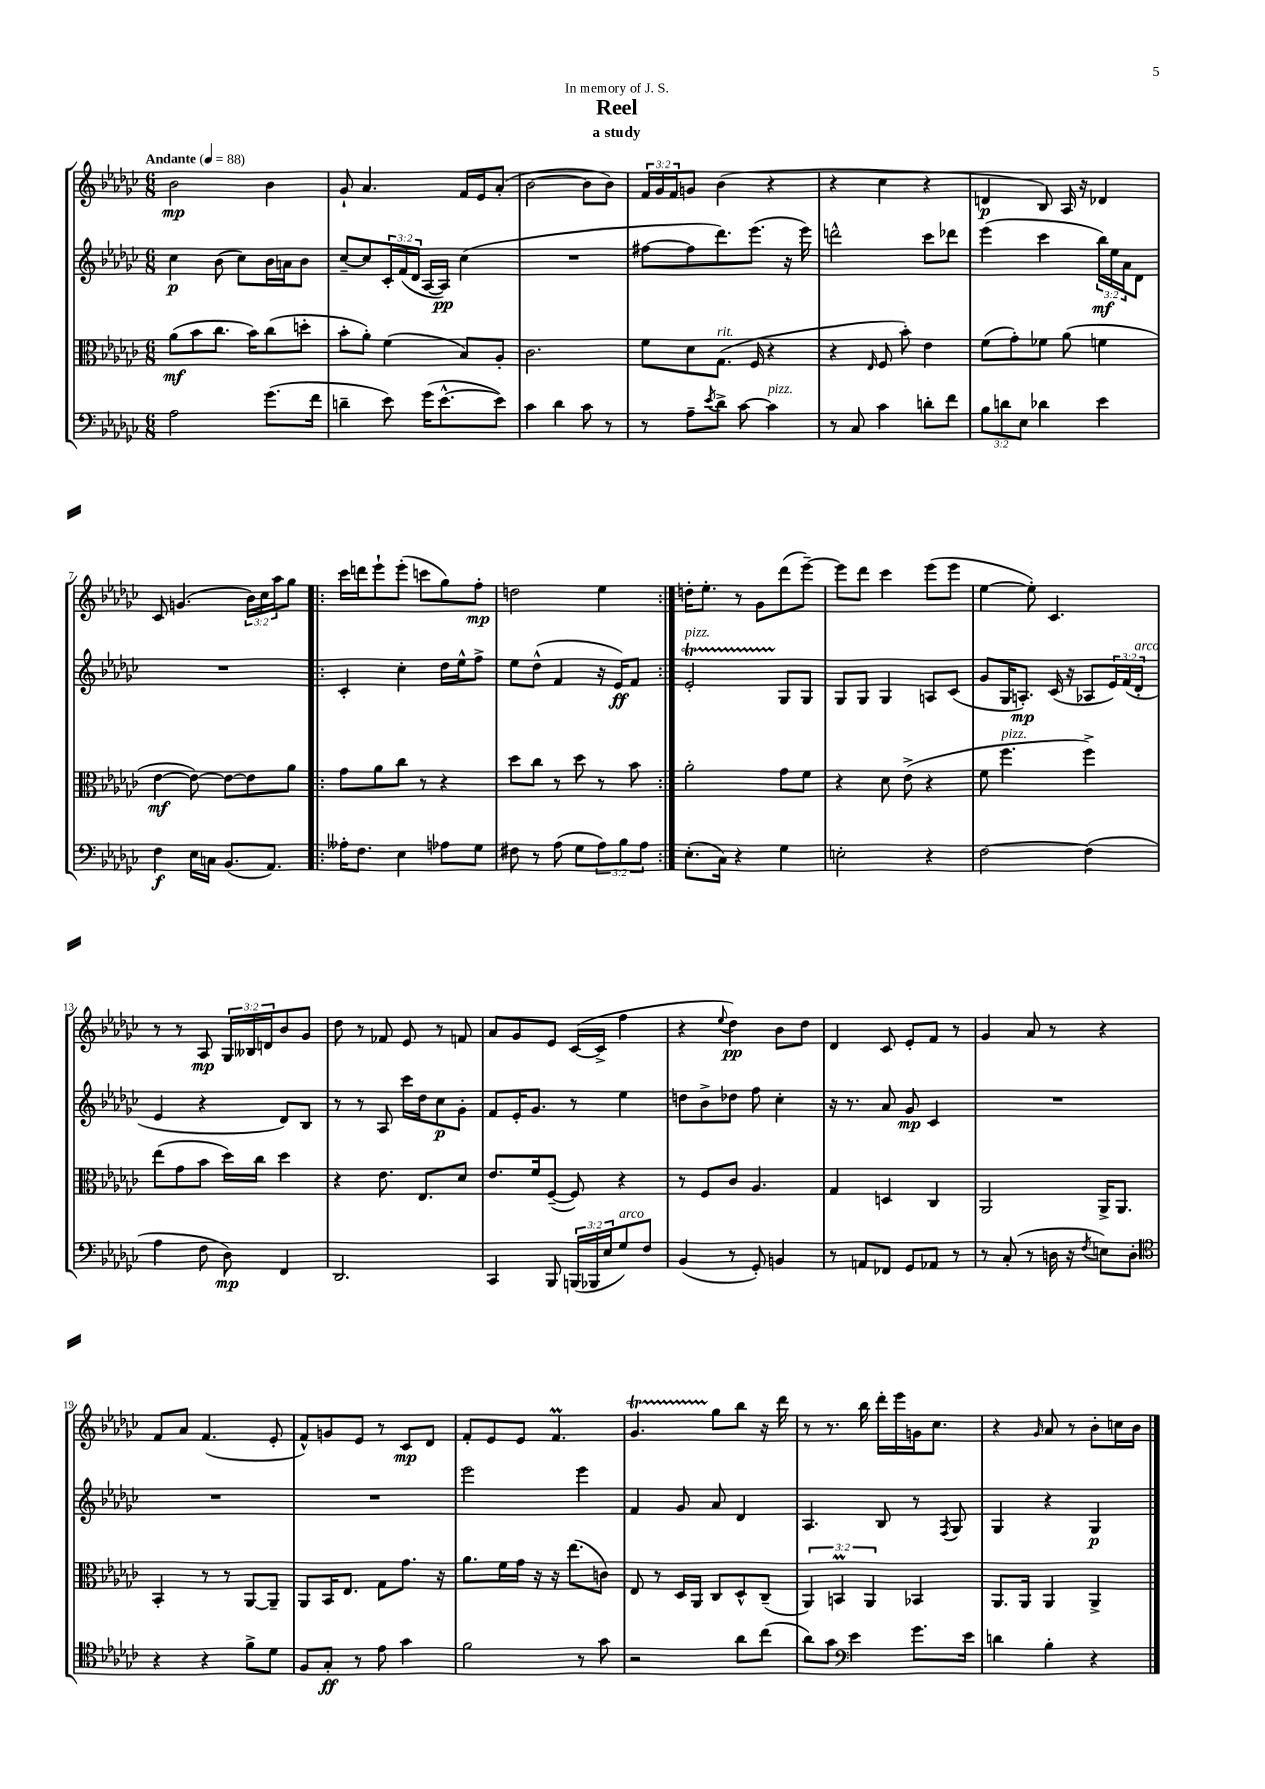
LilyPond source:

\header { title = "Reel" subtitle = "a study" dedication = "In memory of J. S." }
<<
\new StaffGroup <<
\new Staff = "s0" {
    \clef treble \key ges \major \numericTimeSignature \time 6/8 \override Staff.TupletNumber.text = #tuplet-number::calc-fraction-text \tempo "Andante" 4 = 88
    bes'2\mp bes'4 |
    ges'8-! aes'4. f'16 ees'16 aes'8-.( |
    bes'2~ bes'8 bes'8) |
    \tuplet 3/2 { f'16 ges'16 f'16 } g'8 bes'4( r4 |
    r4 ces''4 r4 |
    d'4\p bes8) aes16 r16 des'4 |
    ces'8 g'4.( \tuplet 3/2 { bes'16) ces''16 aes''16 } ges''8 |
    \repeat volta 2 { ces'''16 d'''16 ees'''8-! ees'''8-.( c'''8 ges''8) f''8-.\mp |
    d''2 ees''4 | }
    d''16-. ees''8.-. r8 ges'8 des'''8( ees'''8~--) |
    ees'''8 des'''8 ces'''4 ees'''8( ees'''8 |
    ees''4~ ees''8-.) ces'4. |
    r8 r8 aes8\mp \tuplet 3/2 { ges16 beses16 d'16 } bes'8 ges'8 |
    des''8 r8 fes'8 ees'8 r8 f'8 |
    aes'8 ges'8 ees'8 ces'16~( ces'16-> f''4 |
    r4 \appoggiatura { ees''8 } des''4\pp) bes'8 des''8 |
    des'4 ces'8 ees'8-. f'8 r8 |
    ges'4 aes'8 r8 r4 |
    f'8 aes'8 f'4.( ees'8-. |
    f'8-^) g'8 ees'8 r8 ces'8\mp des'8 |
    f'8-. ees'8 ees'8 f'4.\prall |
    ges'4.\startTrillSpan ges''8\stopTrillSpan bes''8 r16 des'''16 |
    r8 r8. bes''16 des'''16-. ees'''16 g'16 ces''8. |
    r4 \grace { ges'16 } aes'8 r8 bes'8-. c''16 bes'16 \bar "|." |
}
\new Staff = "s1" {
    \clef treble \key ges \major \numericTimeSignature \time 6/8 \override Staff.TupletNumber.text = #tuplet-number::calc-fraction-text
    ces''4\p bes'8( ces''8) bes'16 a'16 bes'8 |
    ces''8~-- ces''8 \tuplet 3/2 { ces'16-. f'16( des'16 } aes16~ aes16\pp) ces''4( |
    R2. |
    fis''8~ fis''8 des'''8.) ees'''8.( r16 ees'''16) |
    d'''2-^ ces'''8 des'''8 |
    ees'''4( ces'''4 \tuplet 3/2 { bes''16\mf) ees''16 aes'16 } des'8 |
    R2. |
    \repeat volta 2 { ces'4-. ces''4-. des''16 ees''16-^ f''8-> |
    ees''8 des''8-^( f'4 r16 ees'16\ff) f'8 | }
    ees'2-.\startTrillSpan^\markup { \italic "pizz." } ges8\stopTrillSpan ges8 |
    ges8 ges8 ges4 a8 ces'8( |
    ges'8 ges16 a8.-.\mp) ces'16( r16 aes8 \tuplet 3/2 { ees'16) f'16( des'16-.^\markup { \italic "arco" } } |
    ees'4 r4 des'8) bes8 |
    r8 r8 aes8 ces'''16 des''16 ces''8\p ges'8-. |
    f'8 ees'16-. ges'8. r8 ees''4 |
    d''8 bes'8-> des''8 f''8 ces''4-. |
    r16 r8. aes'8 ges'8\mp ces'4 |
    R2. |
    R2. |
    R2. |
    ees'''2 ees'''4 |
    f'4 ges'8 aes'8 des'4 |
    aes4. bes8 r8 \acciaccatura { f8 } ges8 |
    ges4 r4 ges4\p \bar "|." |
}
\new Staff = "s2" {
    \clef alto \key ges \major \numericTimeSignature \time 6/8 \override Staff.TupletNumber.text = #tuplet-number::calc-fraction-text
    aes'8\mf( bes'8 ces''8. bes'16) ces''8( d''8-. |
    bes'8-. aes'8-.) f'4( bes8) aes8-. |
    ces'2. |
    f'8 des'8 ges8.^\markup { \italic "rit." }( f16 r4 |
    r4 \grace { ees16 } f8 bes'8-.) ees'4 |
    f'8( ges'8-.) fes'8 aes'8( f'4 |
    ees'4~\mf ees'8~) ees'8~ ees'8 aes'8 |
    \repeat volta 2 { ges'8 aes'8 ces''8 r8 r4 |
    des''8 ces''8 r8 des''8 r8 bes'8 | }
    aes'2-. ges'8 f'8 |
    r4 des'8 ees'8->( r4 |
    f'8 f''4.^\markup { \italic "pizz." } f''4->) |
    ees''8( ges'8 bes'8 des''16) ces''16 des''4 |
    r4 ees'8. ees8. des'8 |
    ees'8. f'16 f8~--( f8) r4 |
    r8 f8 ces'8 aes4. |
    ges4 d4 ces4 |
    aes,2 aes,16-> aes,8. |
    bes,4-. r8 r8 aes,8~ aes,8-- |
    aes,8 bes,16 ees8. ges8 ges'8. r16 |
    aes'8. f'16 ges'16 r16 r16 ees''8.( c'8) |
    ees8 r8 des16 aes,16 ces8 des8-^ ces8--( |
    \tuplet 3/2 { aes,4) b,4\prall aes,4 } bes,4 |
    aes,8. aes,16 aes,4 aes,4-> \bar "|." |
}
\new Staff = "s3" {
    \clef bass \key ges \major \numericTimeSignature \time 6/8 \override Staff.TupletNumber.text = #tuplet-number::calc-fraction-text
    aes2 ges'8.( f'16 |
    d'4-- ees'8) ges'16( ees'8.~-^ ees'8) |
    ces'4 des'4 ces'8 r8 |
    r8 aes8-- \acciaccatura { ees'8 } des'8-> ces'8~ ces'4^\markup { \italic "pizz." } |
    r8 ces8 ces'4 d'8-. f'8 |
    \tuplet 3/2 { bes8 d'8 ees8 } des'4 ees'4 |
    f4\f ees16 c16 bes,8.( aes,8.) |
    \repeat volta 2 { aeses16-. f8. ees4 aes8 ges8 |
    fis8 r8 aes8( ges8 \tuplet 3/2 { aes8) bes8 aes8 } | }
    ees8.-.( ces16) r4 ges4 |
    e2-. r4 |
    f2~ f4( |
    aes4 f8 des8\mp) f,4 |
    des,2. |
    ces,4 bes,,8 \tuplet 3/2 { b,,16( bes,,16 ees16 } ges8^\markup { \italic "arco" }) f8 |
    bes,4( r8 ges,8-.) b,4 |
    r8 a,8 fes,8 ges,8 aes,8 r8 |
    r8 ces8-.( r8 d16 r16 \acciaccatura { f8 } e8) d8-. |
    \clef tenor r4 r4 f'8-> des'8 |
    f8 ges8-.\ff r8 ees'8 ges'4 |
    f'2 r8 ges'8 |
    r2 aes'8 ces''8( |
    aes'8) ges'8 \clef bass ees'4 ges'8. ees'16 |
    d'4 bes4-. r4 \bar "|." |
}
>>
>>
